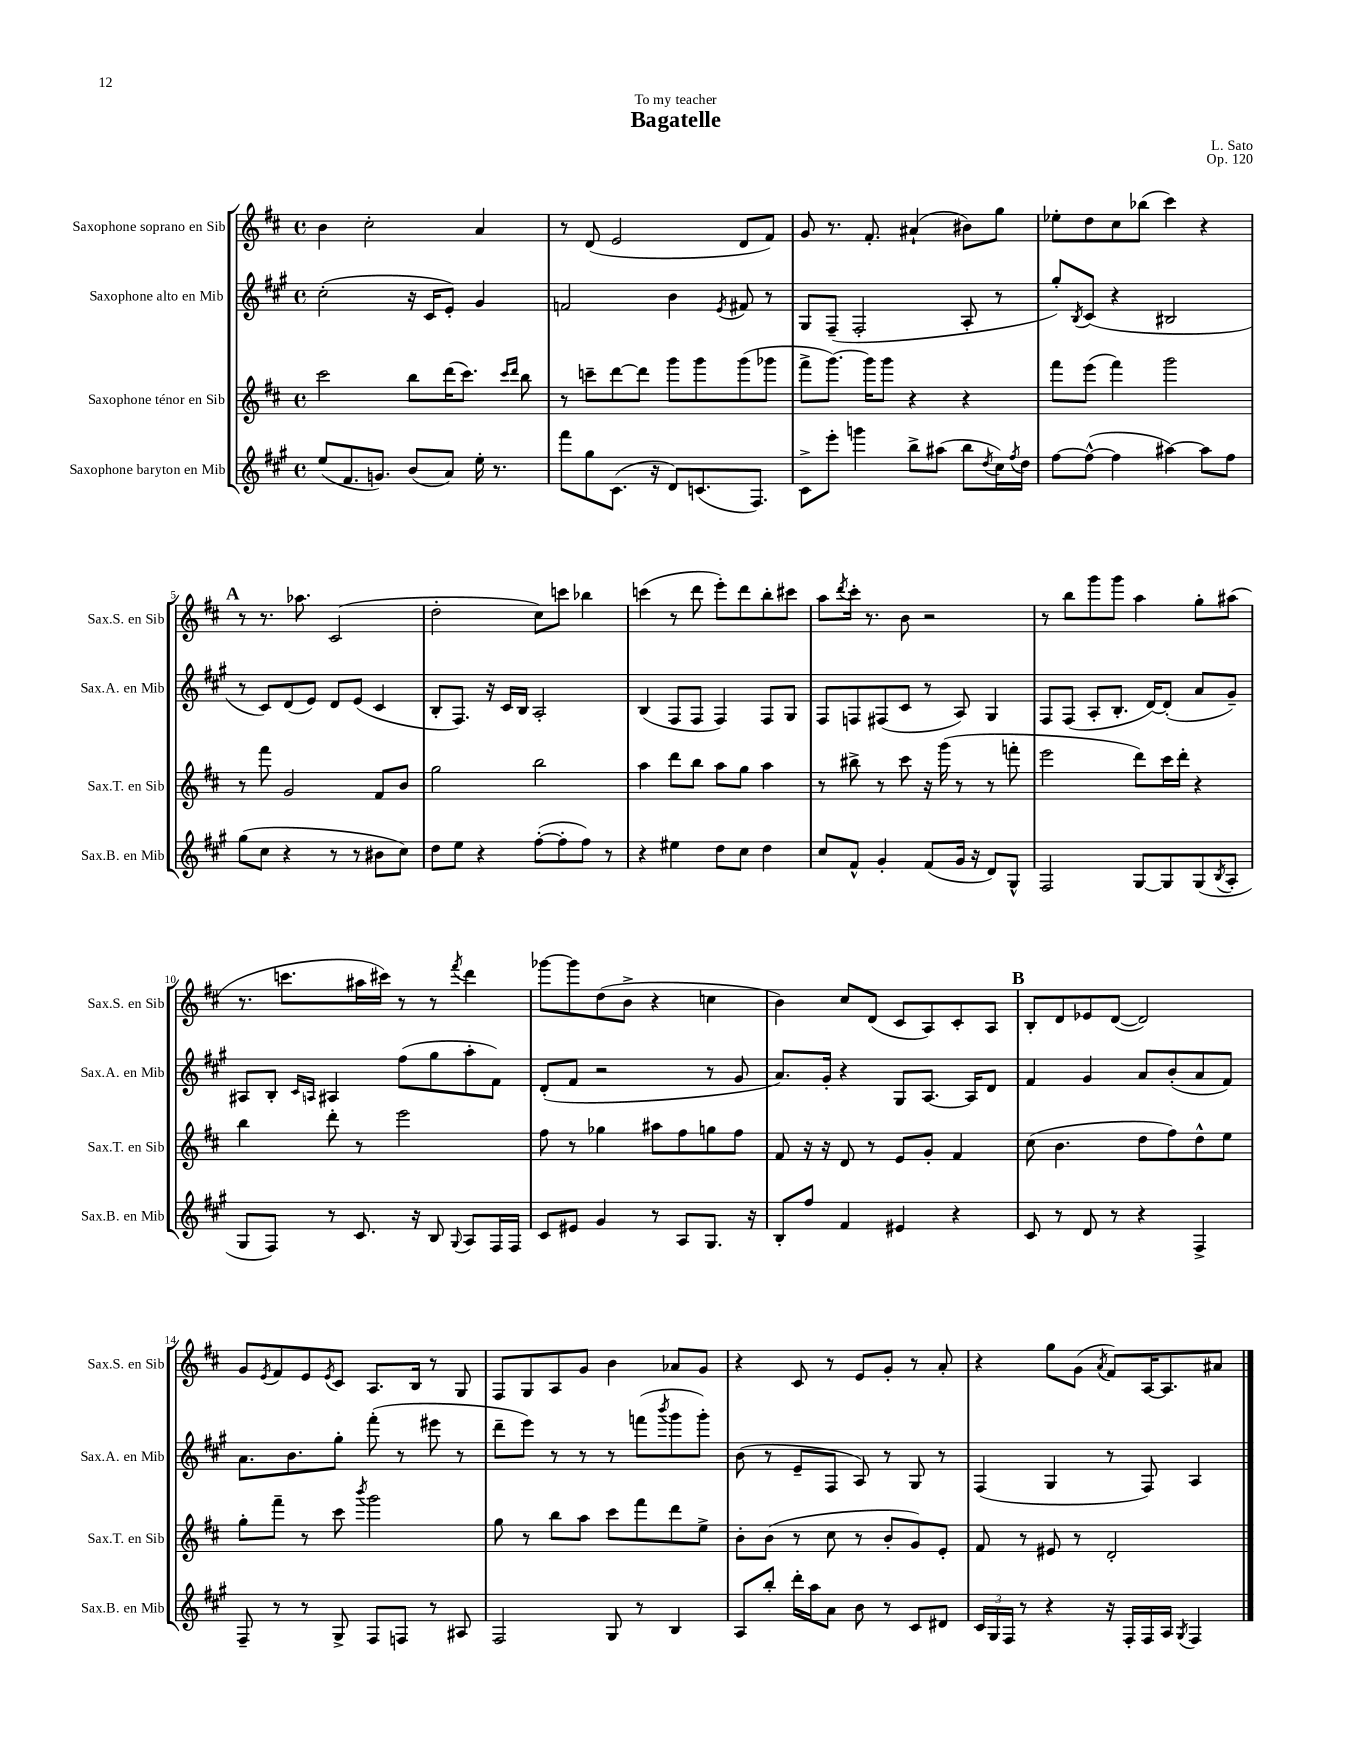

**kern	**kern	**kern	**kern
*part4	*part3	*part2	*part1
*staff4	*staff3	*staff2	*staff1
*I"Saxophone baryton en Mib	*I"Saxophone ténor en Sib	*I"Saxophone alto en Mib	*I"Saxophone soprano en Sib
*I'Sax.B. en Mib	*I'Sax.T. en Sib	*I'Sax.A. en Mib	*I'Sax.S. en Sib
*clefG2	*clefG2	*clefG2	*clefG2
*k[f#c#g#]	*k[f#c#]	*k[f#c#g#]	*k[f#c#]
*M4/4	*M4/4	*M4/4	*M4/4
*met(c)	*met(c)	*met(c)	*met(c)
=1	=1	=1	=1
(8ee/L	2ccc#\	(2cc#'\	4b\
8.f#/	.	.	.
.	.	.	2cc#'\
8.gn/J)	.	.	.
(8b/L	8bb\L	16r	.
.	.	16c#/KL	.
8a/J)	(16ddd\K	8e'/J)	.
.	8.ccc#\J)	.	.
16ee'\	.	4g#/	4a/
8.r	.	.	.
.	16qqccc#/LL	.	.
.	16qqddd/JJ	.	.
.	8bb\	.	.
=2	=2	=2	=2
8fff#\L	8r	2fn/	8r
8gg#\	8cccn~\L	.	(8d/
(8.c#\J	[8ddd\	.	2e/
.	8ddd\J]	.	.
16r	.	.	.
8d/L)	8ggg\L	4b\	.
(8.cn/	8ggg\	.	.
.	.	8qe/	.
.	(8ggg\	8f#X/	8d/L
8.F#/J)	.	.	.
.	8ggg-X\J	8r	8f#/J)
=3	=3	=3	=3
8c#^\L	8fff#^\L	8G#/L	8g/
8eee'\J	[8.ggg\J)	(8F#~/J	8.r
4gggn\	.	2F#'/	.
.	16ggg\KL]	.	8.f#'/
.	8ggg\J	.	.
8bb^\L	4r	.	(4a#X`/
(8aa#X\J	.	.	.
8bb\L	4r	8A'/	8b#X\L)
8qdd/	.	.	.
16cc#\L)	.	8r	8gg\J
8qff#/	.	.	.
16dd\JJ	.	.	.
=4	=4	=4	=4
[8ff#\L	8fff#\L	8gg#'/L)	8ee-X'\L
.	.	8qB/	.
(8ff#^^\J_	(8eee\J	(8c#/J	8dd\
4ff#\]	4fff#\)	4r	8cc#\
.	.	.	(8bb-X\J
[4aa#X\)	2ggg\	2B#X/	4ccc#\)
8aa#\L]	.	.	4r
8ff#\J	.	.	.
!!LO:LB:g=z
!!LO:REH:place=s1:t=A
=5	=5	=5	=5
(8gg#\L	8r	8r	8r
8cc#\J	8fff#\	8c#/L)	8.r
4r	2g/	(8d/	.
.	.	.	8.aa-X\
.	.	8e/J)	.
8r	.	8d/L	(2c#/
8r	.	(8e/J	.
8b#X\L	8f#/L	4c#/	.
8cc#\J)	8b/J	.	.
=6	=6	=6	=6
8dd\L	2gg\	8B'/L	2dd'\
8ee\J	.	8.F#/J)	.
4r	.	.	.
.	.	16r	.
.	.	16c#/LL	.
.	.	16B/JJ	.
([8ff#'\L	2bb\	2A'/	8cc#\L)
8ff#'\]	.	.	8cccn\J
8ff#\J)	.	.	4bb-X\
8r	.	.	.
=7	=7	=7	=7
4r	4aa\	(4B/	(4cccn\
4ee#X\	8ddd\L	8F#/L	8r
.	8bb\J	8F#/J	8ddd\
8dd\L	8aa\L	4F#/)	8eee'\L)
8cc#\J	8gg\J	.	8ddd\
4dd\	4aa\	8F#/L	8bb'\
.	.	8G#/J	8ccc#X\J
=8	=8	=8	=8
8cc#/L	8r	8F#/L	8aa\L
.	.	.	8qddd/
8f#^^/J	8bb#X^\	8Fn/	16ccc#'\Jk
.	.	.	8.r
4g#'/	8r	(8F#X/	.
.	8ccc#\	8c#/J	8b\
(8f#/L	16r	8r	2r
.	(16ggg\	.	.
16g#/Jk	8r	8A/)	.
16r	.	.	.
8d/L)	8r	4G#/	.
8G#^^/J	8fffn'\	.	.
=9	=9	=9	=9
2F#/	2eee\	8F#/L	8r
.	.	(8F#/J	8bb\L
.	.	8A'/L	8ggg\
.	.	8.B'/J	8ggg\J
[8G#/L	8ddd\L)	.	4aa\
.	.	[16d/KL)	.
8G#/]	16ccc#\L	(8d'/J]	.
.	16ddd'\JJ	.	.
(8G#/	4r	8a/L	8gg'\L
8qB/	.	.	.
8A'/J	.	8g#~/J)	(8aa#X\J
!!LO:LB:g=z
=10	=10	=10	=10
8G#/L	4bb\	8A#X/L	8.r
8F#/J)	.	8B'/J	.
.	.	.	8.cccn\L
.	.	16qqc#/LL	.
.	.	16qqAn/JJ	.
8r	8ddd'\	4A#X/	.
8.c#/	8r	.	16aa#X\L
.	.	.	16ccc#X\JJ)
.	2eee\	(8ff#\L	8r
16r	.	.	.
8B/	.	8gg#\	8r
8qqG#/	.	.	8qfff#/
8A/L	.	8aa'\	4ddd\
16F#/L	.	8f#\J)	.
16F#/JJ	.	.	.
=11	=11	=11	=11
8c#/L	8ff#\	(8d'/L	[8ggg-X\L
8e#X/J	8r	8f#/J	8ggg-\]
4g#/	4gg-X\	2r	(8dd\
.	.	.	8b^\J
8r	8aa#X\L	.	4r
8A/L	8ff#\	.	.
8.G#/J	8ggn\	8r	4ccn\
.	8ff#\J	8g#/	.
16r	.	.	.
=12	=12	=12	=12
8B'/L	8f#/	8.a/L)	4b\)
8ff#/J	16r	.	.
.	16r	16g#'/Jk	.
4f#/	8d/	4r	8cc#/L
.	8r	.	(8d/J
4e#X/	8e/L	8G#/L	8c#/L
.	8g'/J	[8.A/J	8A/)
4r	4f#/	.	8c#'/
.	.	16A/KL]	.
.	.	8d/J	8A/J
!!LO:REH:place=s1:t=B
=13	=13	=13	=13
8c#/	(8cc#\	4f#/	8B'/L
8r	4.b\	.	8d/
8d/	.	4g#/	8e-X/
8r	.	.	([8d/J
4r	8dd\L	8a/L	2d/])
.	8ff#\)	(8b'/	.
4F#^/	8dd^^\	8a/	.
.	8ee\J	8f#/J)	.
!!LO:LB:g=z
=14	=14	=14	=14
8F#~/	8gg'\L	8.a\L	8g/L
.	.	.	8qe/
8r	8fff#~\J	.	8f#/
.	.	8.b\	.
8r	8r	.	8e/
.	.	.	8qe/
8G#^/	8ccc#\	8gg#'\J	8c#/J
.	8qbbb/	.	.
8F#/L	2ggg\	(8fff#'\	8.A/L
8Fn/J	.	8r	.
.	.	.	16B/Jk
8r	.	8eee#X\	8r
8A#X/	.	8r	8G/
=15	=15	=15	=15
2F#/	8gg\	8ddd~\L	8F#/L
.	8r	8eee\J)	8G/
.	8bb\L	8r	8A/
.	8aa\J	8r	8g/J
8G#/	8ccc#\L	8r	4b\
8r	8fff#\	(8fffn\L	.
.	.	8qbbb/	.
4B/	8ddd\	8ggg#\	8a-X/L
.	8ee^\J	8ggg#'\J)	8g/J
=16	=16	=16	=16
8A/L	8b'\L	(8b\	4r
8bb'/J	(8b\J	8r	.
16ddd'\LL	8r	8e~/L	8c#/
16aa\J	.	.	.
8a\J	8cc#\	8F#/J	8r
8b\	8r	8A/)	8e/L
8r	8b'/L	8r	8g'/J
8c#/L	8g/)	8G#/	8r
8d#X/J	8e'/J	8r	8a'/
=17	=17	=17	=17
24c#/LL	8f#/	(4F#/	4r
24G#/	.	.	.
24F#/JJ	.	.	.
8r	8r	.	.
4r	8e#X/	4G#/	8gg\L
.	8r	.	(8g\J
.	.	.	8qa/
16r	2d'/	8r	8f#/L)
16F#'/LL	.	.	.
16F#/	.	8F#/)	[16A/K
16A/JJ	.	.	8.A/]
8qG#/	.	.	.
4F#/	.	4A/	.
.	.	.	8a#X/J
==	==	==	==
*-	*-	*-	*-
